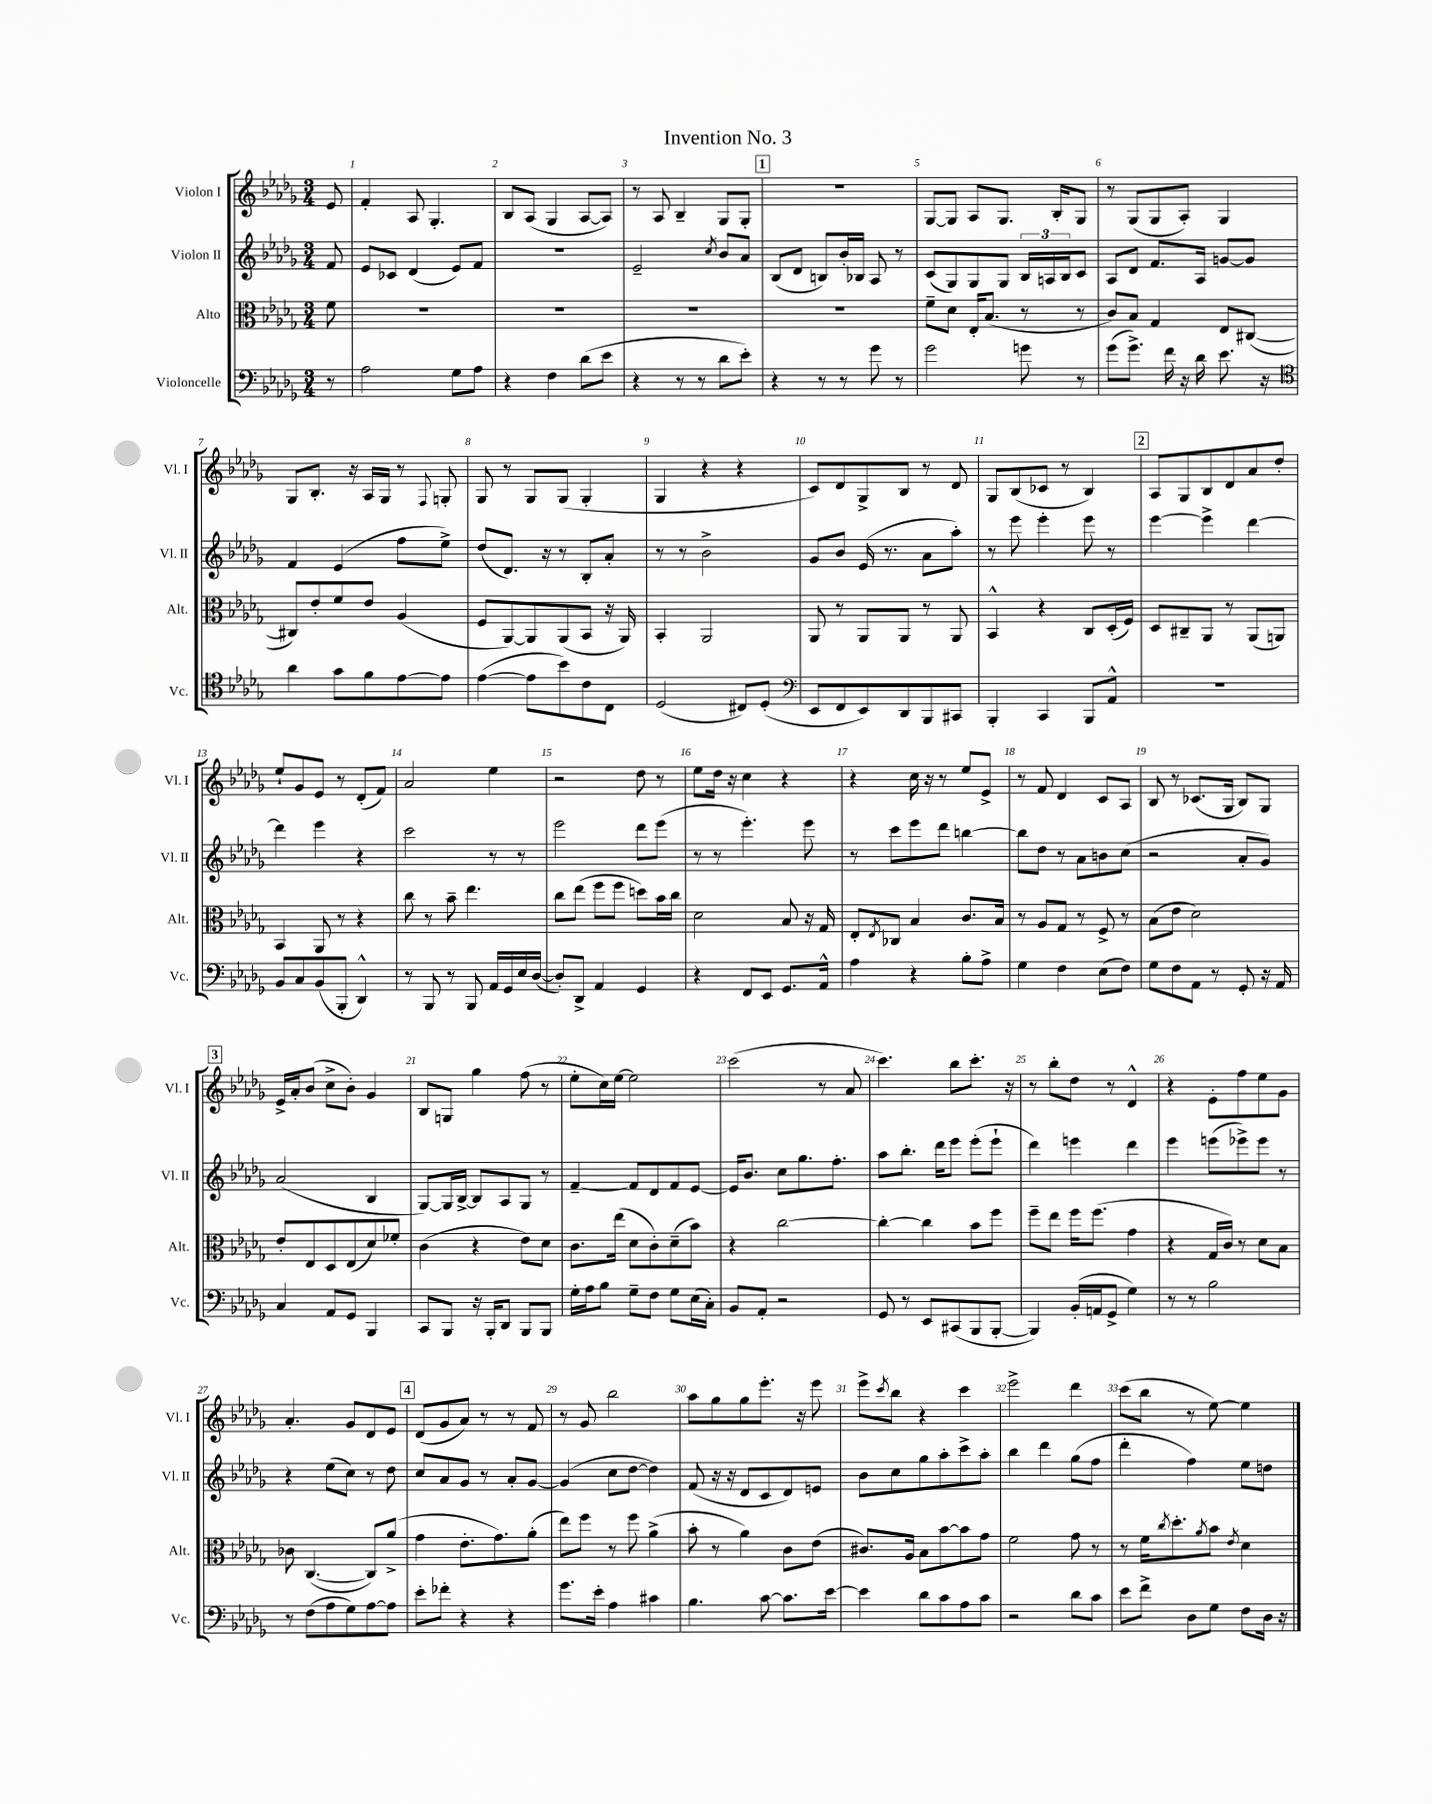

**kern	**kern	**kern	**kern
*part4	*part3	*part2	*part1
*staff4	*staff3	*staff2	*staff1
*I"Violoncelle	*I"Alto	*I"Violon II	*I"Violon I
*I'Vc.	*I'Alt.	*I'Vl. II	*I'Vl. I
*clefF4	*clefC3	*clefG2	*clefG2
*k[b-e-a-d-g-]	*k[b-e-a-d-g-]	*k[b-e-a-d-g-]	*k[b-e-a-d-g-]
*M3/4	*M3/4	*M3/4	*M3/4
=	=	=	=
8r	8f\	8f/	8e-/
=1	=1	=1	=1
2A-\	2.r	8e-/L	4f'/
.	.	8c-X/J	.
.	.	(4d-/	8A-/
.	.	.	4.G-'/
8G-\L	.	8e-/L)	.
8A-\J	.	8f/J	.
=2	=2	=2	=2
4r	2.r	2.r	8B-/L
.	.	.	(8A-/J
4F\	.	.	4G-/
(8d-\L	.	.	[8A-/L
8e-\J	.	.	8A-/J])
=3	=3	=3	=3
4r	2.r	2e-~/	8r
.	.	.	8A-/
8r	.	.	4B-~/
8r	.	.	.
.	.	8qcc/	.
8d-\L	.	8b-/L	8G-/L
8e-'\J)	.	8a-/J	8G-'/J
!!LO:REH:place=s1:t=1
=4	=4	=4	=4
4r	2.r	(8B-/L	2.r
.	.	8d-/J	.
8r	.	8Bn/L)	.
8r	.	16b-'/L	.
.	.	16B-X/JJ	.
8g-\	.	8A-/	.
8r	.	8r	.
=5	=5	=5	=5
2g-\	8f~\L	(8c/L	[8G-/L
.	8d-\J	8G-/)	8G-/J]
.	16E-'/KL	8G-/	8A-/L
.	(8.B-/J	.	.
.	.	8G-/J	8.G-/J
8gn\	8r	24B-/LL	.
.	.	24An/	.
.	.	.	16B-'/KL
.	.	24B-/J	.
8r	8r	8c/J	8G-/J
=6	=6	=6	=6
(8g-\L	8c/L)	8A-/L	8r
8.g-^\J)	8B-/J	8d-/J	(8G-/L
.	4G-/	8.f/L	8G-/
16f\	.	.	.
16r	.	.	8A-'/J)
16d-\	.	16A-/Jk	.
8.e-\	8E-/L	[8gn/L	4G-/
.	([8C#X/J	8g/J]	.
16r	.	.	.
!!LO:LB:g=z
=7	=7	=7	=7
*clefC4	*	*	*
4a-\	8C#X/L])	4f/	8G-/L
.	8e-'/	.	8.B-'/J
8g-\L	8f/	(4e-/	.
.	.	.	16r
8f\	8e-/J	.	16A-/LL
.	.	.	16G-/JJ
[8e-\	(4A-/	8ff\L	8r
.	.	.	8qqF/
8e-\J]	.	8ee-^\J)	8Gn'/
=8	=8	=8	=8
([4e-\	8F/L	(8dd-/L	8G-/
.	[8AA-/)	8.d-/J)	8r
8e-\L]	8AA-/]	.	8G-/L
.	.	16r	.
8b-\)	(8AA-/	8r	(8G-/J
8c\	8BB-/J	8B-'/L	4G-'/
8C\J	16r	8a-'/J	.
.	16AA-/)	.	.
=9	=9	=9	=9
(2D-/	4BB-'/	8r	4G-/
.	.	8r	.
.	2AA-/	2b-^\	4r
8C#X/L)	.	.	4r
(8D-'/J	.	.	.
=10	=10	=10	=10
*clefF4	*	*	*
8EE-/L	8AA-/	8g-/L	8c/L)
8FF/	8r	8b-/J	8d-/
8EE-/)	8AA-/L	(16e-/	8G-^/
.	.	8.r	.
8DD-/	8AA-/J	.	8B-/J
8BBB-/	8r	8a-\L	8r
8CC#X/J	8AA-/	8aa-'\J)	8d-/
=11	=11	=11	=11
4BBB-'/	4BB-^^/	8r	8G-/L
.	.	8eee-\	(8B-/
4CC/	4r	4eee-'\	8c-X/J
.	.	.	8r
8BBB-/L	8C/L	8eee-\	4B-/)
8AA-^^/J	(16D-'/L	8r	.
.	16F/JJ)	.	.
!!LO:REH:place=s1:t=2
=12	=12	=12	=12
2.r	8D-/L	[4eee-\	8A-/L
.	8C#X~/	.	8G-/
.	8AA-/J	4eee-^\]	8B-/
.	8r	.	8d-/
.	(8AA-/L	[4ddd-\	8a-/
.	8AAn/J)	.	8dd-'/J
!!LO:LB:g=z
=13	=13	=13	=13
8BB-/L	4BB-/	4ddd-\]	8ee-`/L
8C/	.	.	8g-/
(8BB-/	8AA-/	4eee-\	8e-/J
8BBB-'/J	8r	.	8r
4DD-^^/)	4r	4r	(8d-'/L
.	.	.	8f/J)
=14	=14	=14	=14
8r	8cc\	2ccc\	2a-/
8BBB-/	8r	.	.
8r	8b-~\	.	.
8BBB-/	4.ee-\	.	.
16AA-/LL	.	8r	4ee-\
16GG-/	.	.	.
16E-/	.	8r	.
([16D-/JJ	.	.	.
=15	=15	=15	=15
8D-'/L])	8cc\L	2eee-\	2r
8DD-^/J	(8ee-\J	.	.
4AA-/	8ff\L	.	.
.	8ff\J	.	.
4GG-/	8ddn\L)	8ddd-\L	8dd-\
.	16b-\L	(8eee-\J	8r
.	16cc\JJ	.	.
=16	=16	=16	=16
4r	2d-\	8r	8ee-\L
.	.	8r	16dd-\Jk
.	.	.	16r
8FF/L	.	4.eee-'\)	4cc\
8EE-/J	.	.	.
8.GG-/L	8B-/	.	4r
.	16r	8eee-\	.
16AA-^^/Jk	16G-/	.	.
=17	=17	=17	=17
4A-\	8E-'/L	8r	4r
.	8qE-/	.	.
.	8C-X/J	8ccc\L	.
4r	4B-/	8eee-\	16cc\
.	.	.	16r
.	.	8ddd-\J	8r
8B-'\L	8.c/L	[4bbn\	8ee-/L
8A-^\J	.	.	8e-^/J
.	16B-/Jk	.	.
=18	=18	=18	=18
4G-\	8r	8bb\L]	8r
.	8A-/L	8dd-\J	8f/
4F\	8G-/J	8r	4d-/
.	8r	8a-\L	.
(8E-\L	8F^/	8bn\	8c/L
8F\J)	8r	(8cc\J	8A-/J
=19	=19	=19	=19
8G-\L	(8B-\L	2r	8B-/
8F\	8e-\J	.	8r
8AA-\J	2d-\)	.	(8.c-X/L
8r	.	.	.
.	.	.	16G-/Jk
8GG-'/	.	8a-'/L	8B-/L)
16r	.	8g-/J)	8G-/J
16AA-/	.	.	.
!!LO:LB:g=z
!!LO:REH:place=s1:t=3
=20	=20	=20	=20
4C/	8e-'/L	(2a-/	16e-^/LL
.	.	.	16a-'/J
.	8E-/	.	(8b-/J
8AA-/L	8D-/	.	8cc^\L
8GG-/J	(8E-/	.	8b-'\J)
4BBB-/	8d-/)	4B-/	4g-/
.	8f-X'/J	.	.
=21	=21	=21	=21
8CC/L	(4c\	[8G-/L)	8B-/L
8BBB-/J	.	16G-/L]	8Gn/J
.	.	[16B-^/JJ	.
16r	4r	8B-/L]	4gg-\
16BBB-'/KL	.	.	.
8DD-/J	.	8A-/	.
8BBB-/L	8e-\L)	8G-/J	(8ff\
8BBB-/J	8d-\J	8r	8r
=22	=22	=22	=22
16G-'\LL	8.c\L	[4f~/	8ee-'\L
16A-\J	.	.	.
8B-\J	.	.	16cc\L)
.	(16ee-\Jk	.	[16ee-\JJ
8G-~\L	8d-\L	8f/L]	2ee-\]
8F\J	8c'\)	8d-/	.
8G-\L	(8d-~\	8f/	.
(16E-\L	8b-\J)	[8e-/J	.
16C'\JJ)	.	.	.
=23	=23	=23	=23
8BB-/L	4r	16e-/KL]	(2ccc\
.	.	8.b-/J	.
8AA-'/J	.	.	.
2r	[2cc\	8cc\L	.
.	.	8.gg-\	.
.	.	.	8r
.	.	8.ff'\J	.
.	.	.	8a-/
=24	=24	=24	=24
8GG-/	4cc'\_	8aa-\L	4.ccc\)
8r	.	8.bb-'\J	.
8EE-/L	4cc\]	.	.
.	.	16ddd-\KL	.
(8CC#X/	.	8eee-\J	8bb-\L
8BBB-/	8b-\L	(8eee-'\L	8.ccc'\J
[8BBB-'/J	8ff\J	8eee-`\J	.
.	.	.	16r
=25	=25	=25	=25
4BBB-/])	8ff~\L	4ddd-\)	8r
.	8ee-\J	.	8bb-'\L
(16BB-'/LL	16ff\KL	4eeen\	8dd-\J
16AAn/J	(8.ff\J	.	.
8GG-^/J	.	.	8r
4G-\)	4g-\	4ddd-\	4d-^^/
=26	=26	=26	=26
8r	4r	4eee-\	4r
8r	.	.	.
2B-\	16G-/LL	(8eeen\L	8e-'\L
.	16c/JJ)	.	.
.	8r	8eee-X^\)	8ff\
.	8d-\L	8eee-\J	8ee-\
.	8B-\J	8r	8g-\J
!!LO:LB:g=z
=27	=27	=27	=27
8r	8c-X\	4r	4.a-'/
(8F\L	([4.C/	.	.
8A-\	.	(8ee-\L	.
8G-\)	.	8cc\J)	8g-/L
[8A-\	8C/L])	8r	8d-/
8A-\J]	(8a-^/J	8dd-\	8e-/J
!!LO:REH:place=s1:t=4
=28	=28	=28	=28
8e-'\L	4g-\	8cc/L	(8d-/L
8f-X'\J	.	8a-/	8g-/
4r	8.e-'\L	8g-/J	8a-/J)
.	.	8r	8r
.	8.g-\)	.	.
4r	.	8a-'/L	8r
.	(8a-'\J	[8g-/J	8f/
=29	=29	=29	=29
8.g-\L	8ee-\L)	(4g-/]	8r
.	8ff\J	.	8g-/
16e-'\Jk	.	.	.
4A-\	8r	8cc\L	2bb-\
.	8ff\	[8dd-\J	.
4c#X\	(4a-^\	4dd-\])	.
=30	=30	=30	=30
4.B-\	8b-'\	(8f/	8aa-\L
.	8r	16r	8gg-\
.	.	16r	.
.	4a-\)	8d-/L	8gg-\
[8c\	.	8c/	8.eee-'\J
8.c\L]	8c\L	8d-/)	.
.	.	.	16r
.	(8e-\J	8en/J	8eee-\
[16e-\Jk	.	.	.
=31	=31	=31	=31
4e-\]	8.c#X/L)	8b-\L	8eee-^\L
.	.	.	8qccc/
.	.	8cc\	8bb-\J
.	16A-/Jk	.	.
8d-\L	8B-\L	8gg-\	4r
8c\	[8b-\	8aa-'\	.
8A-\	8b-\]	8ccc^\	4ccc\
8c\J	8g-\J	8aa-'\J	.
=32	=32	=32	=32
2r	2f\	4bb-\	2eee-^\
.	.	4ddd-\	.
8d-\L	8g-\	(8gg-\L	4ddd-\
8c\J	8r	8ff\J	.
=33	=33	=33	=33
8e-\L	8r	4ddd-'\	(8ccc\L
8f^\J	16f\KL	.	8bb-\J
.	8qcc/	.	.
.	8.dd-'\	.	.
8D-\L	.	4ff\)	8r
.	8qa-/	.	.
8G-\J	8b-\J	.	[8ee-\)
.	8qe-/	.	.
8F\L	4d-\	8ee-\L	4ee-\]
16D-\Jk	.	8ddn\J	.
16r	.	.	.
==	==	==	==
*-	*-	*-	*-
